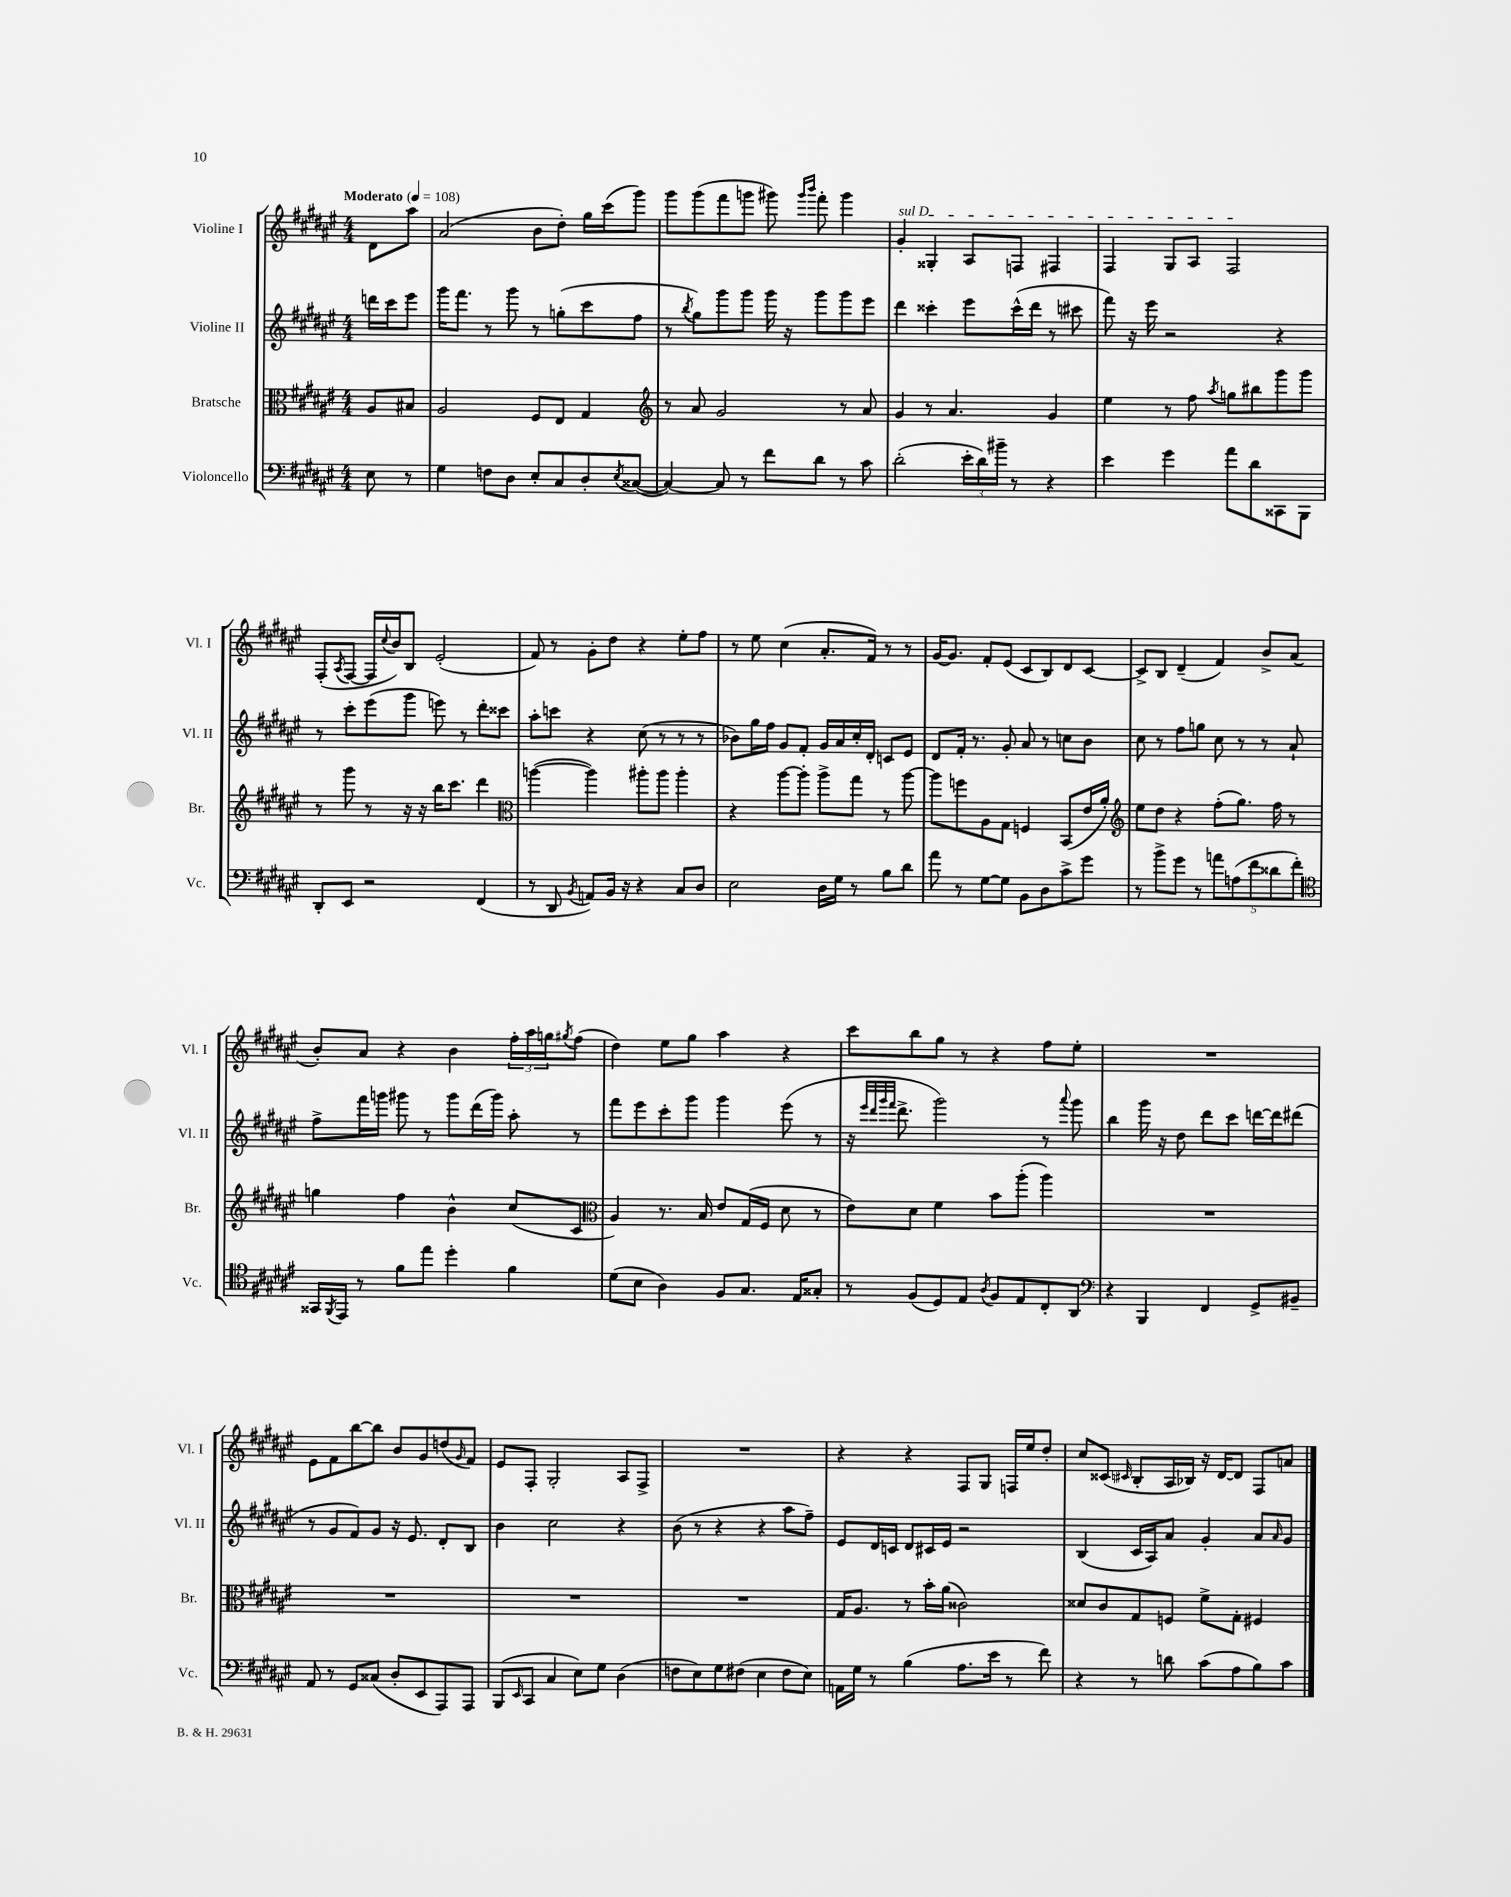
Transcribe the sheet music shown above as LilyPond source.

<<
\new StaffGroup <<
\new Staff = "s0" \with { instrumentName = "Violine I" shortInstrumentName = "Vl. I" } {
    \clef treble \key fis \major \numericTimeSignature \time 4/4 \partial 4 \tempo "Moderato" 4 = 108
    dis'8 ais''8 |
    ais'2( b'8 dis''8-.) gis''16 cis'''16( gis'''8) |
    gis'''8 gis'''8( fis'''8 g'''8 gis'''8) \grace { gis'''16 b'''16 } fis'''8-. gis'''4 |
    \once \override TextSpanner.bound-details.left.text = \markup { \italic "sul D" } gis'4-.\startTextSpan gisis4-. ais8 f8 fis4 |
    fis4 gis8 ais8 fis2\stopTextSpan |
    fis8-.( \acciaccatura { ais8 } fis8~ fis16 \appoggiatura { cis''8 } b'16) b8 eis'2-.( |
    fis'8) r8 gis'8-. dis''8 r4 eis''8-. fis''8 |
    r8 eis''8 cis''4( ais'8.-. fis'16) r8 r8 |
    gis'16~ gis'8. fis'8-. eis'8( cis'8 b8) dis'8 cis'8~ |
    cis'8-> b8 dis'4--( fis'4) b'8-> ais'8( |
    b'8-.) ais'8 r4 b'4 \tuplet 3/2 { fis''16-. ais''16 g''16 } \acciaccatura { gis''8 } fis''8( |
    dis''4) eis''8 gis''8 ais''4 r4 |
    cis'''8 b''8 gis''8 r8 r4 fis''8 eis''8-. |
    R1 |
    eis'8 fis'8 b''8~ b''8 b'8 gis'8 d''8( \grace { gis'16 } fis'8) |
    eis'8 fis8-. gis2-. ais8 fis8-> |
    R1 |
    r4 r4 fis8 gis8 f16 eis''16 dis''8-. |
    cis''8 cisis'8( \grace { cis'16 } b8-. ais16 bes16) r16 dis'16~ dis'8 fis8 a'8 \bar "|." |
}
\new Staff = "s1" \with { instrumentName = "Violine II" shortInstrumentName = "Vl. II" } {
    \clef treble \key fis \major \numericTimeSignature \time 4/4 \partial 4
    d'''16 cis'''16 eis'''8 |
    gis'''16 fis'''8. r8 gis'''8 r8 g''8-.( cis'''8 fis''8 |
    r8 \acciaccatura { b''8 } gis''8) gis'''8 gis'''8 gis'''16 r16 gis'''8 gis'''8 eis'''8 |
    dis'''4 cisis'''4-. eis'''8 cisis'''16-^( dis'''16 r8 cis'''8 |
    fis'''8) r16 eis'''16 r2 r4 |
    r8 cis'''8-. eis'''8( gis'''8 e'''8) r8 dis'''8-. cisis'''8 |
    ais''8-. c'''8 r4 cis''8( r8 r8 r8 |
    bes'8) gis''16 fis''16 gis'8 fis'8-. gis'16 ais'16 cis''16-. dis'16-. c'8 eis'8 |
    dis'8 fis'16-. r8. gis'8-. ais'8 r8 c''8 b'8 |
    cis''8 r8 fis''8 g''8 cis''8 r8 r8 ais'8-! |
    fis''8-> fis'''16 g'''16 gis'''8 r8 gis'''8 dis'''16( gis'''16) ais''8-. r8 |
    fis'''8 eis'''8 cis'''8-. gis'''8 gis'''4 eis'''8( r8 |
    r16 \grace { eis'''32 dis'''32 gis'''32 fis'''32 } dis'''8.-> gis'''2) r8 \appoggiatura { ais'''8 } gis'''8 |
    b''4 gis'''16 r16 dis''8 dis'''8 cis'''8 d'''16~ d'''16 dis'''8( |
    r8 gis'8 fis'8) gis'8 r16 eis'8. dis'8-. b8 |
    b'4 cis''2 r4 |
    b'8( r8 r4 r4 ais''8 fis''8--) |
    eis'8 dis'16 c'16 dis'8 cis'16 eis'16 r2 |
    b4( cis'16 ais16) ais'8 gis'4-. ais'8 \grace { ais'16 } gis'8 \bar "|." |
}
\new Staff = "s2" \with { instrumentName = "Bratsche" shortInstrumentName = "Br." } {
    \clef alto \key fis \major \numericTimeSignature \time 4/4 \partial 4
    ais8 bis8 |
    ais2 fis8 eis8 gis4 |
    \clef treble r8 ais'8 gis'2 r8 ais'8 |
    gis'4 r8 ais'4. gis'4 |
    eis''4 r8 fis''8 \acciaccatura { ais''8 } g''8 bis''8 gis'''8 gis'''8 |
    r8 gis'''8 r8 r16 r16 b''16 cis'''8. dis'''4 |
    \clef alto a''4~( a''4) ais''8-. ais''8 ais''4-. |
    r4 ais''8~ ais''8-. ais''8-> gis''8 r8 ais''8~ |
    ais''8 f''8 ais8 gis8 f4 b,8( eis'16 ais'16-.) |
    \clef treble eis''8 dis''8 r4 fis''8-.( gis''8.) fis''16 r8 |
    g''4 fis''4 b'4-^ cis''8( cis'8 |
    \clef alto ais4) r8. b16 eis'8 gis16( fis16 dis'8 r8 |
    eis'8) dis'8 fis'4 b'8 ais''8-.( ais''4) |
    R1 |
    R1 |
    R1 |
    R1 |
    gis16 ais8. r8 b'16-. ais'16( cisis'2) |
    disis'8 cis'8 gis8 f8 fis'8-> gis8-. fis4 \bar "|." |
}
\new Staff = "s3" \with { instrumentName = "Violoncello" shortInstrumentName = "Vc." } {
    \clef bass \key fis \major \numericTimeSignature \time 4/4 \partial 4
    eis8 r8 |
    gis4 f8 dis8 eis8-. cis8 dis8-. \acciaccatura { eis8 } cisis8~( |
    cisis4~) cisis8 r8 fis'8 dis'8 r8 cis'8 |
    dis'2-.( \tuplet 3/2 { eis'16-. dis'16) bis'16-- } r8 r4 |
    eis'4 gis'4 ais'8 dis'8 cisis,8 b,,8 |
    dis,8-. eis,8 r2 fis,4( |
    r8 dis,8 \acciaccatura { b,8 } a,8) b,16 r16 r4 cis8 dis8 |
    eis2 dis16 gis16 r8 b8 dis'8 |
    ais'8 r8 gis8~ gis8 b,8 dis8 cis'8-> gis'8 |
    r8 b'8-> gis'8 r8 \tuplet 5/4 { a'8 a8( fis'8 disis'8 fis'8-.) } |
    \clef tenor gisis,16 \acciaccatura { fis,8 } eis,16 r8 fis'8 eis''8 dis''4-. fis'4 |
    dis'8( b8 ais4) fis8 gis8. eis16 gisis8-. |
    r8 fis8( dis8) eis8 \acciaccatura { ais8 } fis8 eis8 cis8-. ais,8 |
    \clef bass r4 b,,4 fis,4 gis,8-> bis,8-- |
    ais,8 r8 gis,8 cisis8( dis8-. eis,8 ais,,8) ais,,8 |
    b,,8( \grace { eis,16 } cis,8 cis4 eis8) gis8 dis4( |
    f8 eis8) gis8 fis8( eis4 fis8 eis8) |
    a,16 gis16 r8 b4( ais8. eis'16 r8 fis'8) |
    r4 r8 d'8 cis'8( ais8 b8) cis'8 \bar "|." |
}
>>
>>
\layout { \context { \Score \remove "Bar_number_engraver" } }
